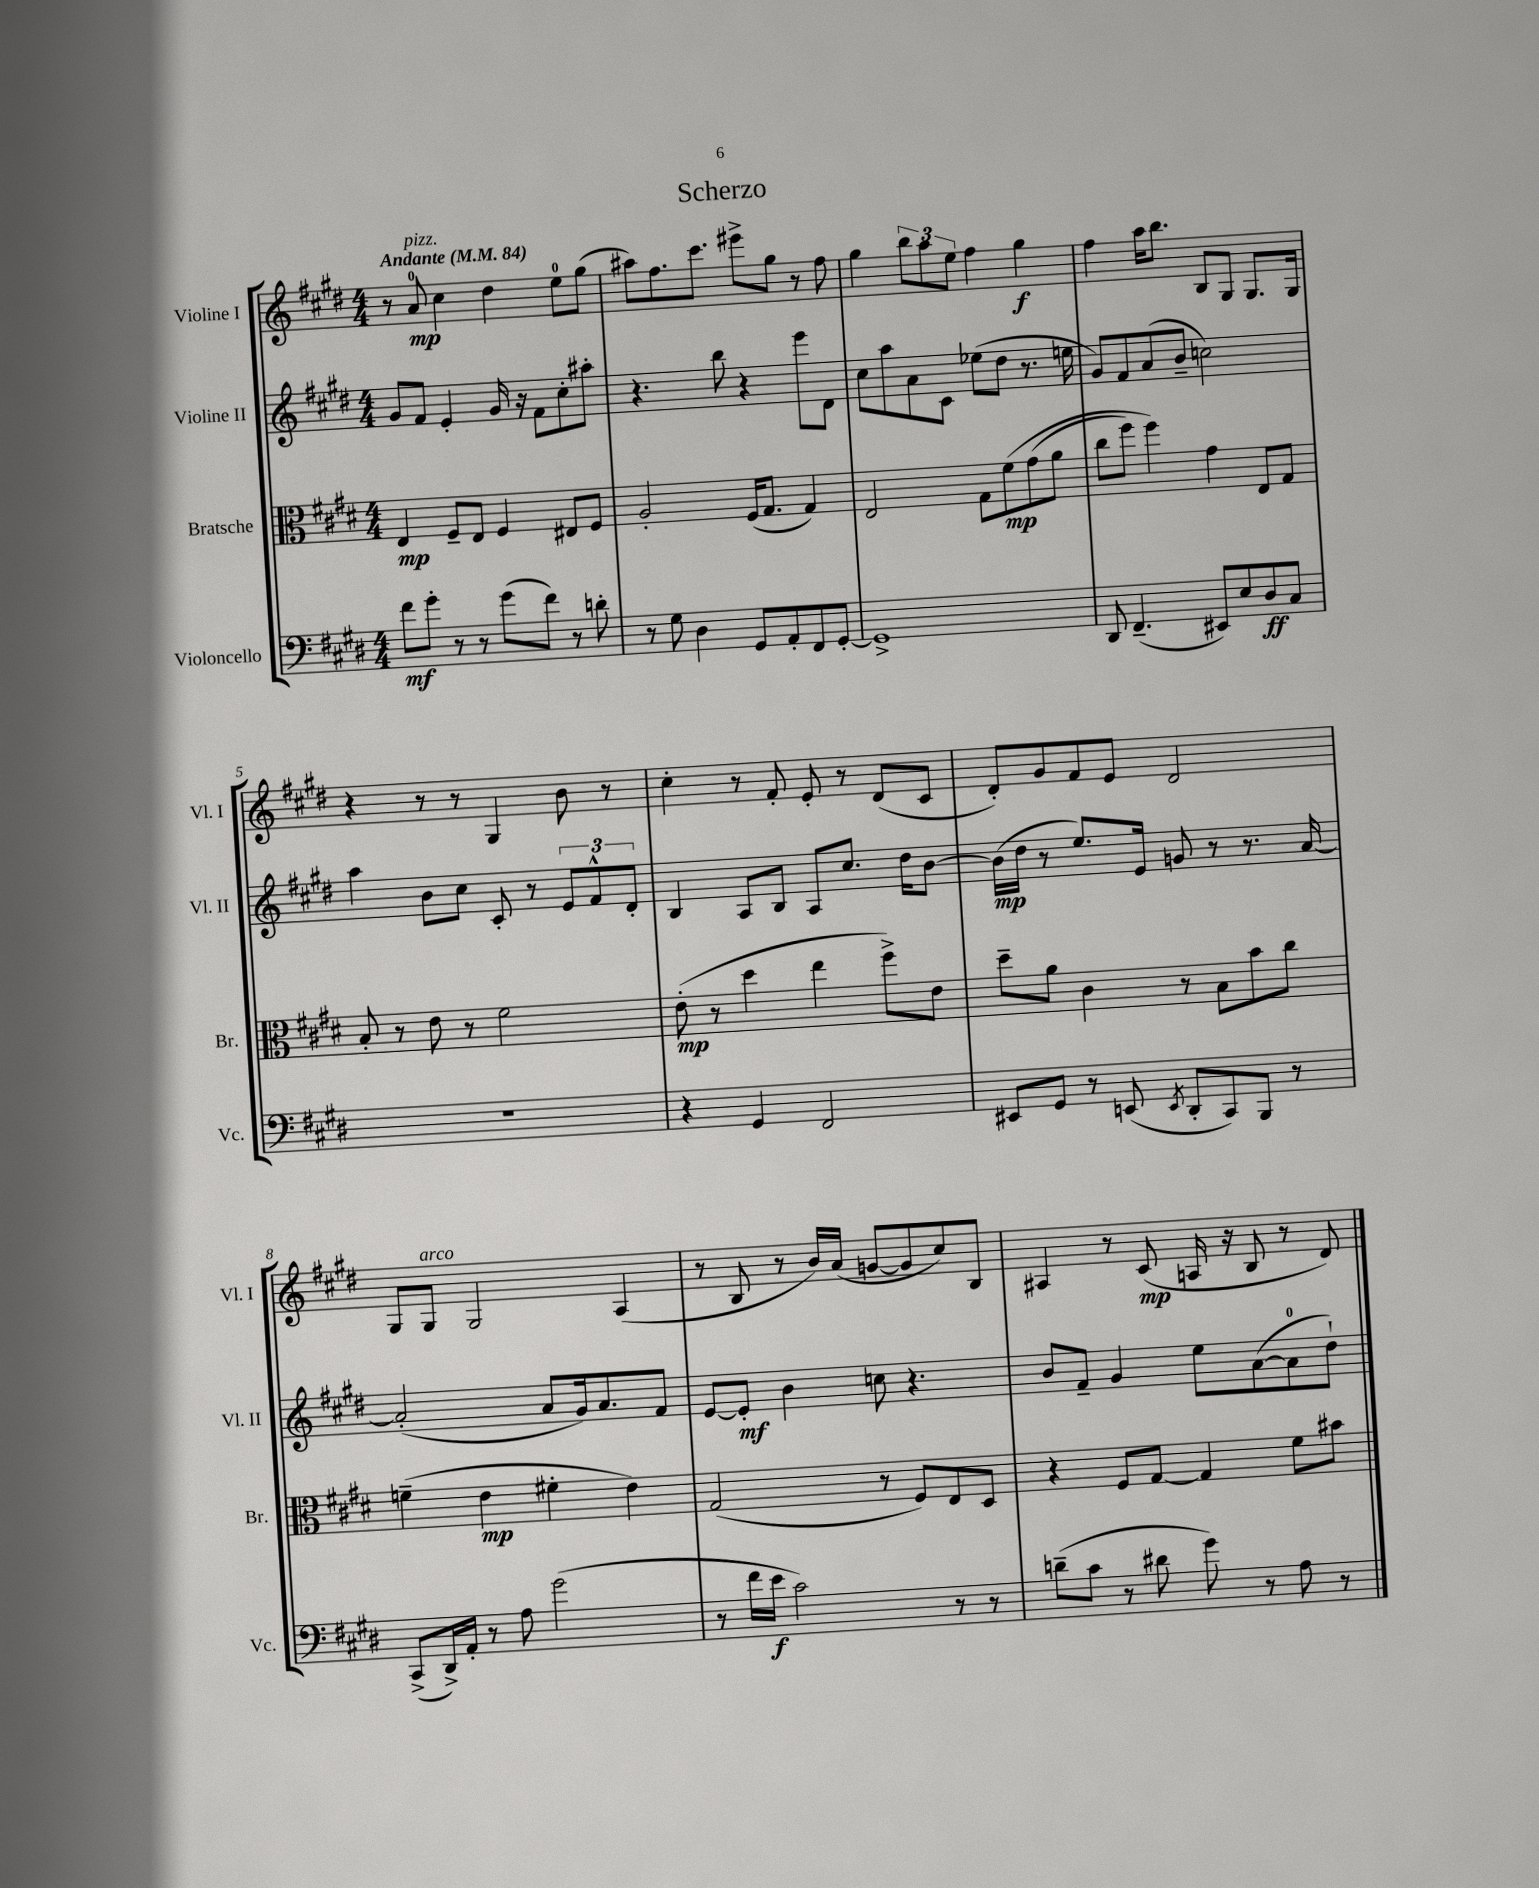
\header { title = "Scherzo" }
<<
\new StaffGroup <<
\new Staff = "s0" \with { instrumentName = "Violine I" shortInstrumentName = "Vl. I" } {
    \clef treble \key e \major \numericTimeSignature \time 4/4 \tempo "Andante" 4 = 84
    r8 a'8-0\mp^\markup { \italic "pizz." } cis''4 dis''4 e''8-0 gis''8( |
    ais''8) fis''8. cis'''8. eis'''8-> gis''8 r8 fis''8 |
    gis''4 \tuplet 3/2 { b''8 a''8 e''8 } fis''4 gis''4\f |
    fis''4 a''16 b''8. b8 gis8 gis8. gis16 |
    r4 r8 r8 gis4 b'8 r8 |
    cis''4-. r8 fis'8-. e'8-. r8 dis'8( cis'8 |
    dis'8-.) gis'8 fis'8 e'8 dis'2 |
    gis8 gis8^\markup { \italic "arco" } gis2 a4( |
    r8 b8 r8 b'16) a'16( g'8~ g'8 cis''8) b8 |
    ais4 r8 cis'8\mp( a16 r16 b8 r8 dis'8) \bar "|." |
}
\new Staff = "s1" \with { instrumentName = "Violine II" shortInstrumentName = "Vl. II" } {
    \clef treble \key e \major \numericTimeSignature \time 4/4
    gis'8 fis'8 e'4-. gis'16 r16 fis'8 cis''8-. ais''8-. |
    r4. b''8 r4 e'''8 dis'8 |
    cis''8 a''8 a'8 cis'8 ees''8( dis''8 r8. e''16 |
    gis'8) fis'8 a'8( b'8-- c''2) |
    a''4 b'8 cis''8 cis'8-. r8 \tuplet 3/2 { e'8 fis'8-^ dis'8-. } |
    b4 a8 b8 a8 cis''8. dis''16 b'8~ |
    b'16\mp( dis''16 r8 e''8.) e'16 g'8 r8 r8. a'16~ |
    a'2-.( a'8 gis'16) a'8. fis'8 |
    e'8~ e'8-.\mf b'4 c''8 r4. |
    b'8 fis'8-- gis'4 e''8 a'8~( a'8-0 dis''8-!) \bar "|." |
}
\new Staff = "s2" \with { instrumentName = "Bratsche" shortInstrumentName = "Br." } {
    \clef alto \key e \major \numericTimeSignature \time 4/4
    e4\mp fis8-- e8 fis4 eis8 fis8 |
    a2-. fis16( gis8. gis4) |
    e2 gis8 fis'8\mp\( gis'8( a'8 |
    cis''8 fis''8) fis''4\) gis'4 e8 gis8 |
    b8-. r8 e'8 r8 fis'2 |
    e'8-.\mp( r8 dis''4 e''4 fis''8->) e'8 |
    dis''8-- a'8 cis'4 r8 b8 b'8 cis''8 |
    f'4--( e'4\mp fis'4-. e'4) |
    gis2( r8 fis8) e8 dis8 |
    r4 fis8 gis8~ gis4 fis'8 bis'8 \bar "|." |
}
\new Staff = "s3" \with { instrumentName = "Violoncello" shortInstrumentName = "Vc." } {
    \clef bass \key e \major \numericTimeSignature \time 4/4
    fis'8\mf gis'8-. r8 r8 gis'8( fis'8) r8 d'8-. |
    r8 gis8 dis4 gis,8 a,8-. fis,8 gis,8~-. |
    gis,1-> |
    dis,8 fis,4.--( eis,8) e8 dis8\ff cis8 |
    R1 |
    r4 gis,4 fis,2 |
    eis,8 gis,8 r8 e,8( \acciaccatura { e,8 } dis,8-. cis,8) b,,8 r8 |
    cis,8->( dis,16->) a,16-. r8 a8 gis'2( |
    r8 fis'16 e'16\f cis'2) r8 r8 |
    d'8--( cis'8 r8 dis'8 gis'8) r8 a8 r8 \bar "|." |
}
>>
>>
